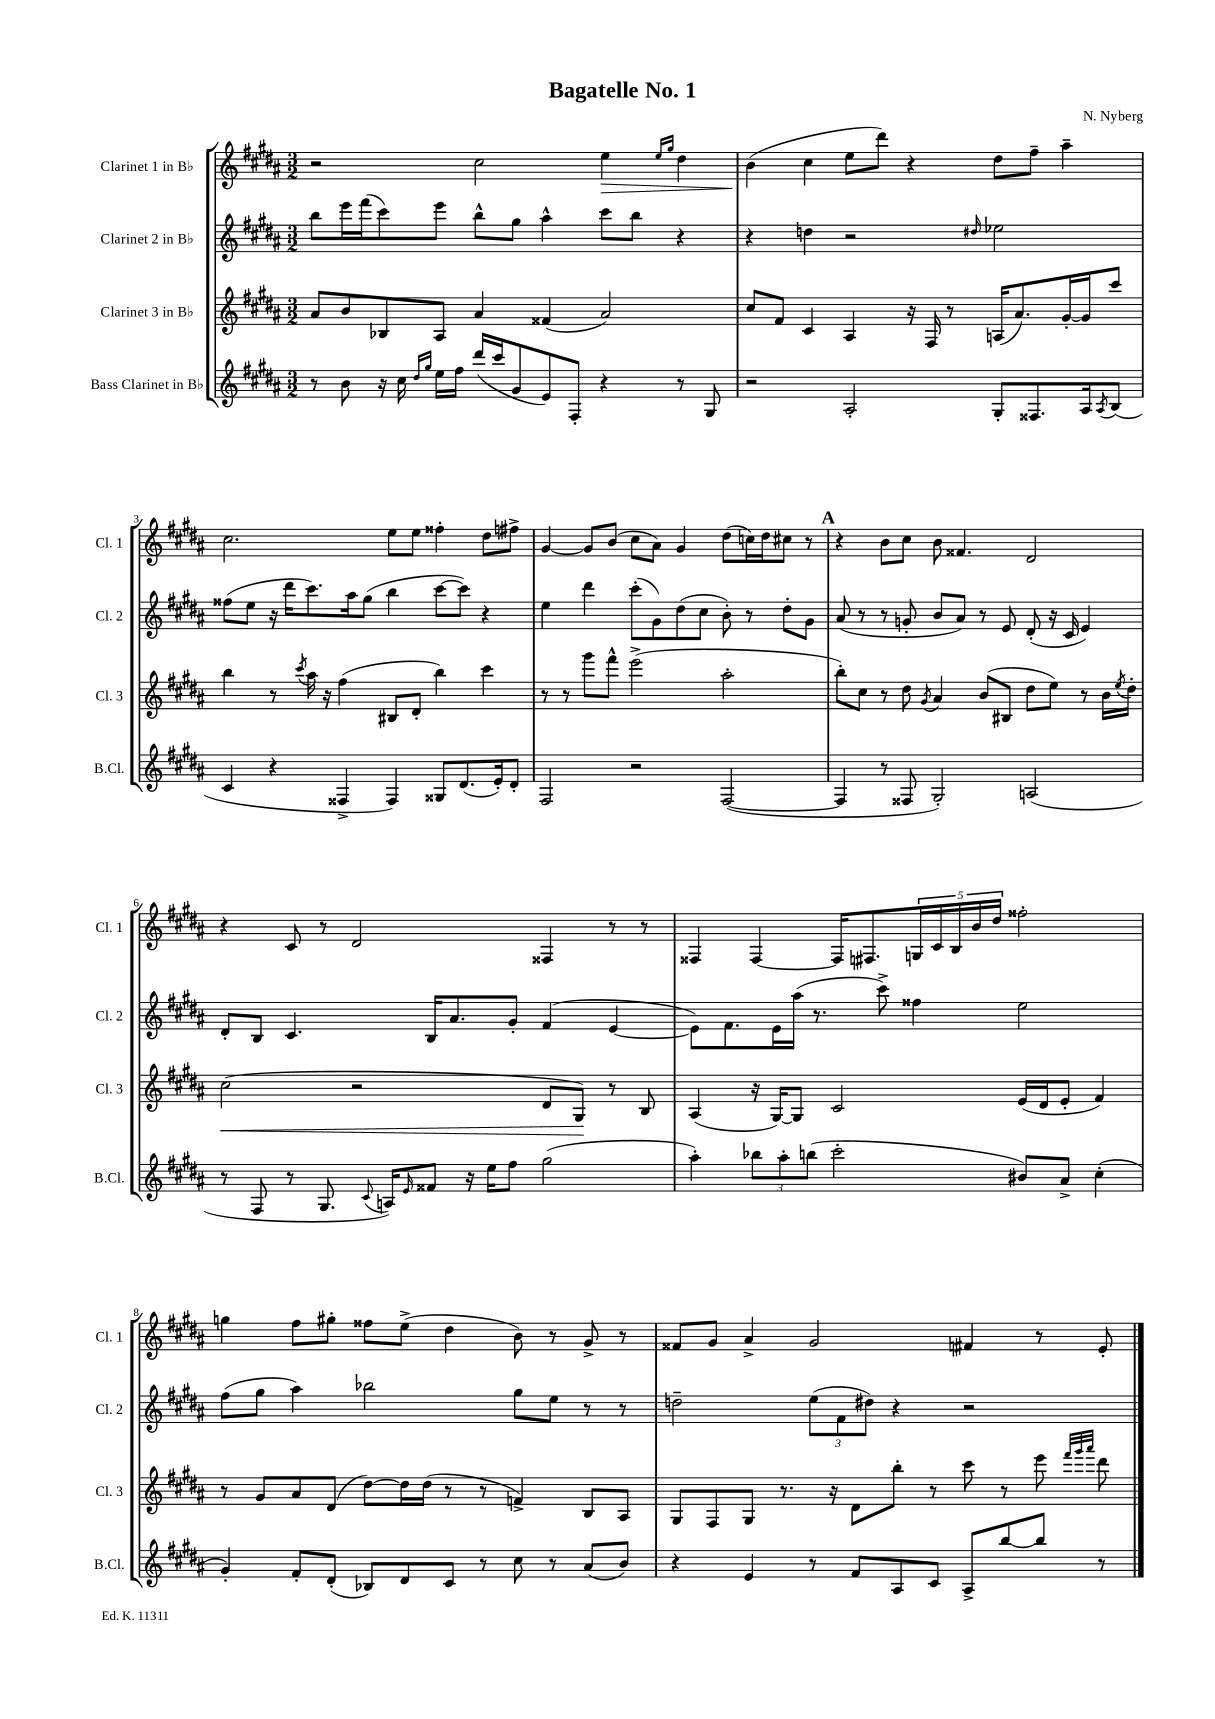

**kern	**kern	**dynam	**kern	**kern	**dynam
*part4	*part3	*part3	*part2	*part1	*part1
*staff4	*staff3	*staff3	*staff2	*staff1	*staff1
*I"Bass Clarinet in B♭	*I"Clarinet 3 in B♭	*	*I"Clarinet 2 in B♭	*I"Clarinet 1 in B♭	*
*I'B.Cl.	*I'Cl. 3	*	*I'Cl. 2	*I'Cl. 1	*
*clefG2	*clefG2	*	*clefG2	*clefG2	*
*k[f#c#g#d#a#]	*k[f#c#g#d#a#]	*	*k[f#c#g#d#a#]	*k[f#c#g#d#a#]	*
*M3/2	*M3/2	*	*M3/2	*M3/2	*
=1	=1	=1	=1	=1	=1
8r	8a#/L	.	8bb\L	2r	.
8b\	8b/	.	16eee\L	.	.
.	.	.	(16fff#\J	.	.
16r	8B-X/	.	8ccc#\)	.	.
16cc#\	.	.	.	.	.
16qqdd#/LL	.	.	.	.	.
16qqgg#/JJ	.	.	.	.	.
16ee\LL	8A#/J	.	8eee\J	.	.
16ff#\JJ	.	.	.	.	.
(16ddd#/LL	4a#/	.	8bb^^\L	2cc#\	.
16ccc#/J	.	.	.	.	.
8g#/	.	.	8gg#\J	.	.
8e/)	(4f##X/	.	4aa#^^\	.	.
8F#'/J	.	.	.	.	.
!	!	!	!	!	!LO:HP:b
4r	2a#/)	.	8ccc#\L	4ee\	>
.	.	.	8bb\J	.	.
.	.	.	.	16qqee/LL	.
.	.	.	.	16qqgg#/JJ	.
8r	.	.	4r	4dd#\	.
8G#/	.	.	.	.	.
=2	=2	=2	=2	=2	=2
2r	8cc#/L	.	4r	(4b\	.
.	8f#/J	.	.	.	.
.	4c#/	.	4ddn\	4cc#\	]
2A#'/	4A#/	.	2r	8ee\L	.
.	.	.	.	8ddd#\J)	.
.	16r	.	.	4r	.
.	16F#/	.	.	.	.
.	8r	.	.	.	.
.	.	.	16qqdd#X/	.	.
8G#'/L	(16An/KL	.	2ee-X\	8dd#\L	.
.	8.a#/)	.	.	.	.
8.F##X/	.	.	.	8ff#~\J	.
.	[16g#'/L	.	.	4aa#~\	.
16A#/k	16g#/J]	.	.	.	.
8qA#/	.	.	.	.	.
(8B/J	8ccc#/J	.	.	.	.
!!LO:LB:g=z
=3	=3	=3	=3	=3	=3
4c#/	4bb\	.	(8ff##X\L	2.cc#\	.
.	.	.	8ee\J	.	.
4r	8r	.	16r	.	.
.	.	.	16ddd#\KL	.	.
.	8qccc#/	.	.	.	.
.	16aa#\	.	8.ccc#\)	.	.
.	16r	.	.	.	.
4F##X^/	(4ff#\	.	.	.	.
.	.	.	16aa#\k	.	.
.	.	.	(8gg#\J	.	.
4F##/)	8B#X/L	.	4bb\	8ee\L	.
.	8d#'/J	.	.	8ee\J	.
8G##X/L	4bb\)	.	[8ccc#\L	4ff##X'\	.
(8.d#/	.	.	8ccc#\J])	.	.
.	4ccc#\	.	4r	8dd#\L	.
16e'/k)	.	.	.	.	.
8d#'/J	.	.	.	8ff#X^\J	.
=4	=4	=4	=4	=4	=4
2F#/	8r	.	4ee\	[4g#/	.
.	8r	.	.	.	.
.	8ggg#\L	.	4ddd#\	8g#/L]	.
.	8fff#^^\J	.	.	(8b/J	.
2r	(2eee^\	.	(8ccc#'\L	8cc#\L	.
.	.	.	8g#\)	8a#\J)	.
.	.	.	(8dd#\	4g#/	.
.	.	.	8cc#\J	.	.
([2F#/	2aa#'\	.	8b'\)	(8dd#\L	.
.	.	.	8r	16ccn\L)	.
.	.	.	.	16dd#\J	.
.	.	.	8dd#'\L	8cc#X\J	.
.	.	.	8g#\J	8r	.
!!LO:REH:place=s1:t=A
=5	=5	=5	=5	=5	=5
4F#/]	8bb'\L)	.	(8a#/	4r	.
.	8cc#\J	.	8r	.	.
8r	8r	.	8r	8b\L	.
8F##X/	8dd#\	.	8gn'/	8cc#\J	.
.	8qg#/	.	.	.	.
2G#'/)	4a#/	.	8b/L	8b\	.
.	.	.	8a#/J)	4.f##X/	.
.	(8b/L	.	8r	.	.
.	8B#X/J	.	8e/	.	.
(2An/	8dd#\L	.	(8d#'/	2d#/	.
.	8ee\J)	.	16r	.	.
.	.	.	16c#/	.	.
.	8r	.	4e/)	.	.
.	16b\LL	.	.	.	.
.	8qee/	.	.	.	.
.	16dd#'\JJ	.	.	.	.
!!LO:LB:g=z
=6	=6	=6	=6	=6	=6
!	!	!LO:HP:b	!	!	!
8r	(2cc#\	<	8d#'/L	4r	.
8F#/	.	.	8B/J	.	.
8r	.	.	4.c#/	8c#/	.
8.G#/	.	.	.	8r	.
.	2r	.	.	2d#/	.
8qqc#/	.	.	.	.	.
16An/KL)	.	.	.	.	.
16qqe/	.	.	.	.	.
8f##X/J	.	.	16B/KL	.	.
.	.	.	8.a#/	.	.
16r	.	.	.	.	.
16ee\KL	.	.	.	.	.
8ff#\J	.	.	8g#'/J	.	.
(2gg#\	8d#/L	.	(4f#/	4F##X/	.
.	8G#/J)	.	.	.	.
.	8r	[	[4e/	8r	.
.	8B/	.	.	8r	.
=7	=7	=7	=7	=7	=7
4aa#'\)	(4A#/	.	8e\L])	4F##X/	.
.	.	.	8.f#\	.	.
12bb-X\L	16r	.	.	[4F##/	.
.	[16G#/KL)	.	16e\L	.	.
12aa#'\	.	.	.	.	.
.	8G#/J]	.	(16aa#\JJ	.	.
(12bbn\J	.	.	.	.	.
.	.	.	8.r	.	.
2ccc#'\	2c#/	.	.	16F##/KL]	.
.	.	.	.	8.F#X/	.
.	.	.	8ccc#^\)	.	.
.	.	.	4ff##X\	20Gn/L	.
.	.	.	.	20c#/	.
.	.	.	.	20B/	.
.	.	.	.	20b/	.
.	.	.	.	20dd#/JJ	.
8b#X/L)	(16e/LL	.	2ee\	2ff##X'\	.
.	16d#/J	.	.	.	.
8a#^/J	8e'/J	.	.	.	.
(4cc#'\	4f#/)	.	.	.	.
!!LO:LB:g=z
=8	=8	=8	=8	=8	=8
4g#'/)	8r	.	(8ff#\L	4ggn\	.
.	8g#/L	.	8gg#\J	.	.
8f#'/L	8a#/	.	4aa#\)	8ff#\L	.
(8d#'/J	(8d#/J	.	.	8gg#X'\J	.
8B-X/L)	[8dd#\L)	.	2bb-X\	8ff##X\L	.
8d#/	16dd#\L]	.	.	(8ee^\J	.
.	(16dd#\JJ	.	.	.	.
8c#/J	8r	.	.	4dd#\	.
8r	8r	.	.	.	.
8cc#\	4fn^/)	.	8gg#\L	8b\)	.
8r	.	.	8ee\J	8r	.
(8a#/L	8B/L	.	8r	8g#^/	.
8b/J)	8A#/J	.	8r	8r	.
=9	=9	=9	=9	=9	=9
4r	8G#/L	.	2ddn~\	8f##X/L	.
.	8F#/	.	.	8g#/J	.
4e/	8G#/J	.	.	4a#^/	.
.	8.r	.	.	.	.
8r	.	.	(12ee\L	2g#/	.
.	16r	.	.	.	.
.	.	.	12f#\	.	.
8f#/L	8d#\L	.	.	.	.
.	.	.	12dd#X\J)	.	.
8A#/	8bb'\J	.	4r	.	.
8c#/J	8r	.	.	.	.
8A#^/L	8ccc#\	.	2r	4f#X/	.
[8bb/	8r	.	.	.	.
8bb/J]	8eee\	.	.	8r	.
.	32qqfff#/LLL	.	.	.	.
.	32qqggg#/	.	.	.	.
.	32qqaaa#/JJJ	.	.	.	.
8r	8ddd#\	.	.	8e'/	.
==	==	==	==	==	==
*-	*-	*-	*-	*-	*-
